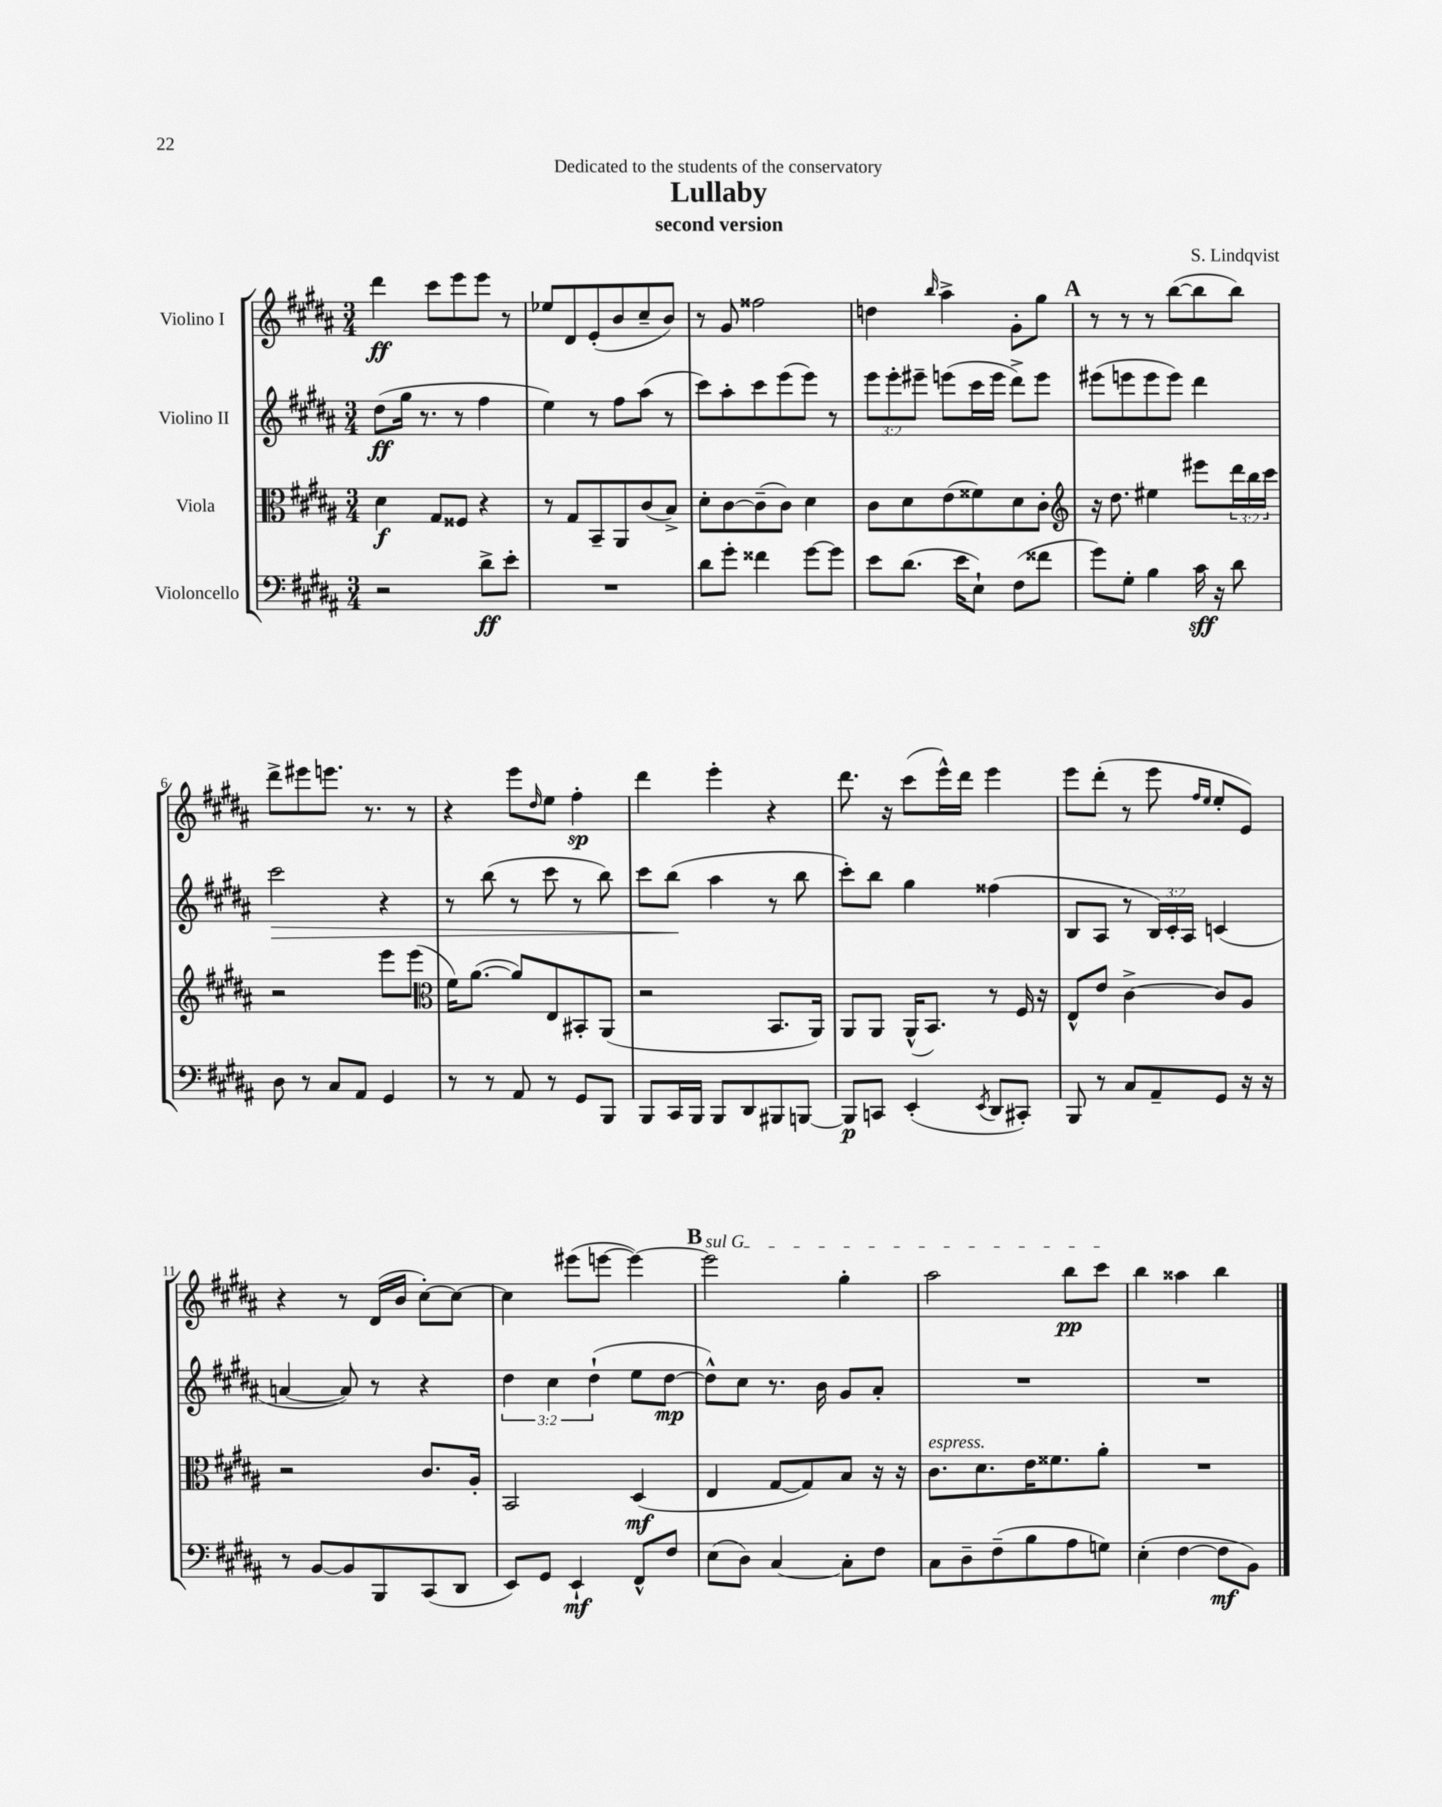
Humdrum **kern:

**kern	**kern	**kern	**kern
*staff4	*staff3	*staff2	*staff1
*clefF4	*clefC3	*clefG2	*clefG2
*k[f#c#g#d#a#]	*k[f#c#g#d#a#]	*k[f#c#g#d#a#]	*k[f#c#g#d#a#]
*M3/4	*M3/4	*M3/4	*M3/4
2r	4d#	(8dd#	4ddd#
.	.	16gg#	.
.	.	8.r	.
.	8G#	.	8ccc#
.	8F##	8r	8eee
8d#^	4r	4ff#	8eee
8e'	.	.	8r
=	=	=	=
2.r	8r	4ee)	8ee-
.	8G#	.	8d#
.	8BB~	8r	(8e'
.	8AA#	8ff#	8b
.	(8c#	(8aa#	8cc#~
.	8B^)	8r	8b)
=	=	=	=
8d#	8d#'	8ccc#)	8r
8g#'	[8c#	8aa#'	8g#
4f##	(8c#~]	8ccc#	2ff##
.	8c#)	(8eee	.
[8g#	4d#	8eee)	.
8g#]	.	8r	.
=	=	=	=
8e	8c#	12eee	4dd
.	.	12eee'	.
(8.d#	8d#	.	.
.	.	12eee#~	.
.	.	.	16qqbb
.	(8e	(8eee	4aa#^
16e	.	.	.
8E`)	8f##)	16ccc#	.
.	.	16eee	.
(8F#	8d#	8ddd#^)	8g#'
8f##	8c#'	8eee	8gg#
=	=	=	=
*	*clefG2	*	*
8g#)	16r	(8eee#	8r
.	8.dd#	.	.
8G#'	.	8eee	8r
4B	4ee#	8eee	8r
.	.	8eee)	([8bb
16c#	8eee#	4ddd#	8bb]
16r	.	.	.
8d#	24ddd#	.	8bb)
.	24bb	.	.
.	24ccc#	.	.
=	=	=	=
8D#	2r	2ccc#	8ddd#^
8r	.	.	8eee#
8C#	.	.	8.eee
8AA#	.	.	.
.	.	.	8.r
4GG#	8eee	4r	.
.	(8eee	.	8r
=	=	=	=
*	*clefC3	*	*
8r	16f#)	8r	4r
.	([8.a#	.	.
8r	.	(8bb	.
8AA#	8a#])	8r	8eee
.	.	.	16qqdd#
8r	8E	8ccc#	8ee
8GG#	8BB#'	8r	4ff#'
8BBB	(8AA#	8bb)	.
=	=	=	=
8BBB	2r	8ccc#	4ddd#
16CC#	.	(8bb	.
16BBB	.	.	.
8BBB	.	4aa#	4eee'
8DD#	.	.	.
8BBB#	8.BB	8r	4r
[8BBB	.	8bb	.
.	16AA#)	.	.
=	=	=	=
8BBB]	8AA#	8ccc#')	8.ddd#
8CC	8AA#	8bb	.
.	.	.	16r
(4EE'	(16AA#^^	4gg#	(8ccc#
.	8.BB)	.	.
.	.	.	16eee^^)
.	.	.	16ddd#
8qEE	.	.	.
8DD#	8r	(4ff##	4eee
8CC#')	16F#	.	.
.	16r	.	.
=	=	=	=
8BBB	8E^^	8B	8eee
8r	8e	8A#	(8ddd#'
8C#	[4c#^	8r	8r
8AA#~	.	24B)	8eee
.	.	24c#'	.
.	.	24A#	.
.	.	.	16qqff#
.	.	.	16qqee
8GG#	8c#]	(4c	8ee'
16r	8A#	.	8e)
16r	.	.	.
=	=	=	=
8r	2r	[4a	4r
[8BB	.	.	.
8BB]	.	8a])	8r
8BBB	.	8r	(16d#
.	.	.	16b
(8CC#	8.c#	4r	[8cc#')
8DD#	.	.	8cc#_
.	16A#'	.	.
=	=	=	=
8EE)	2BB	6dd#	4cc#]
8GG#	.	.	.
.	.	6cc#	.
4EE`	.	.	(8eee#
.	.	(6dd#`	.
.	.	.	[8eee
8FF#^^	(4D#	8ee	4eee_)
8F#	.	[8dd#	.
=	=	=	=
(8E	4E	8dd#^^])	2eee]
8D#)	.	8cc#	.
[4C#	[8G#	8.r	.
.	8G#])	.	.
.	.	16b	.
8C#']	8B	8g#	4gg#'
8F#	16r	8a#'	.
.	16r	.	.
=	=	=	=
8C#	8.c#	2.r	2aa#
8D#~	.	.	.
.	8.d#	.	.
(8F#~	.	.	.
8B	16e	.	.
.	8.f##	.	.
8A#	.	.	8bb
8G)	8a#'	.	8ccc#
=	=	=	=
(4E'	2.r	2.r	4bb
[4F#	.	.	4aa##
8F#]	.	.	4bb
8BB)	.	.	.
==	==	==	==
*-	*-	*-	*-
